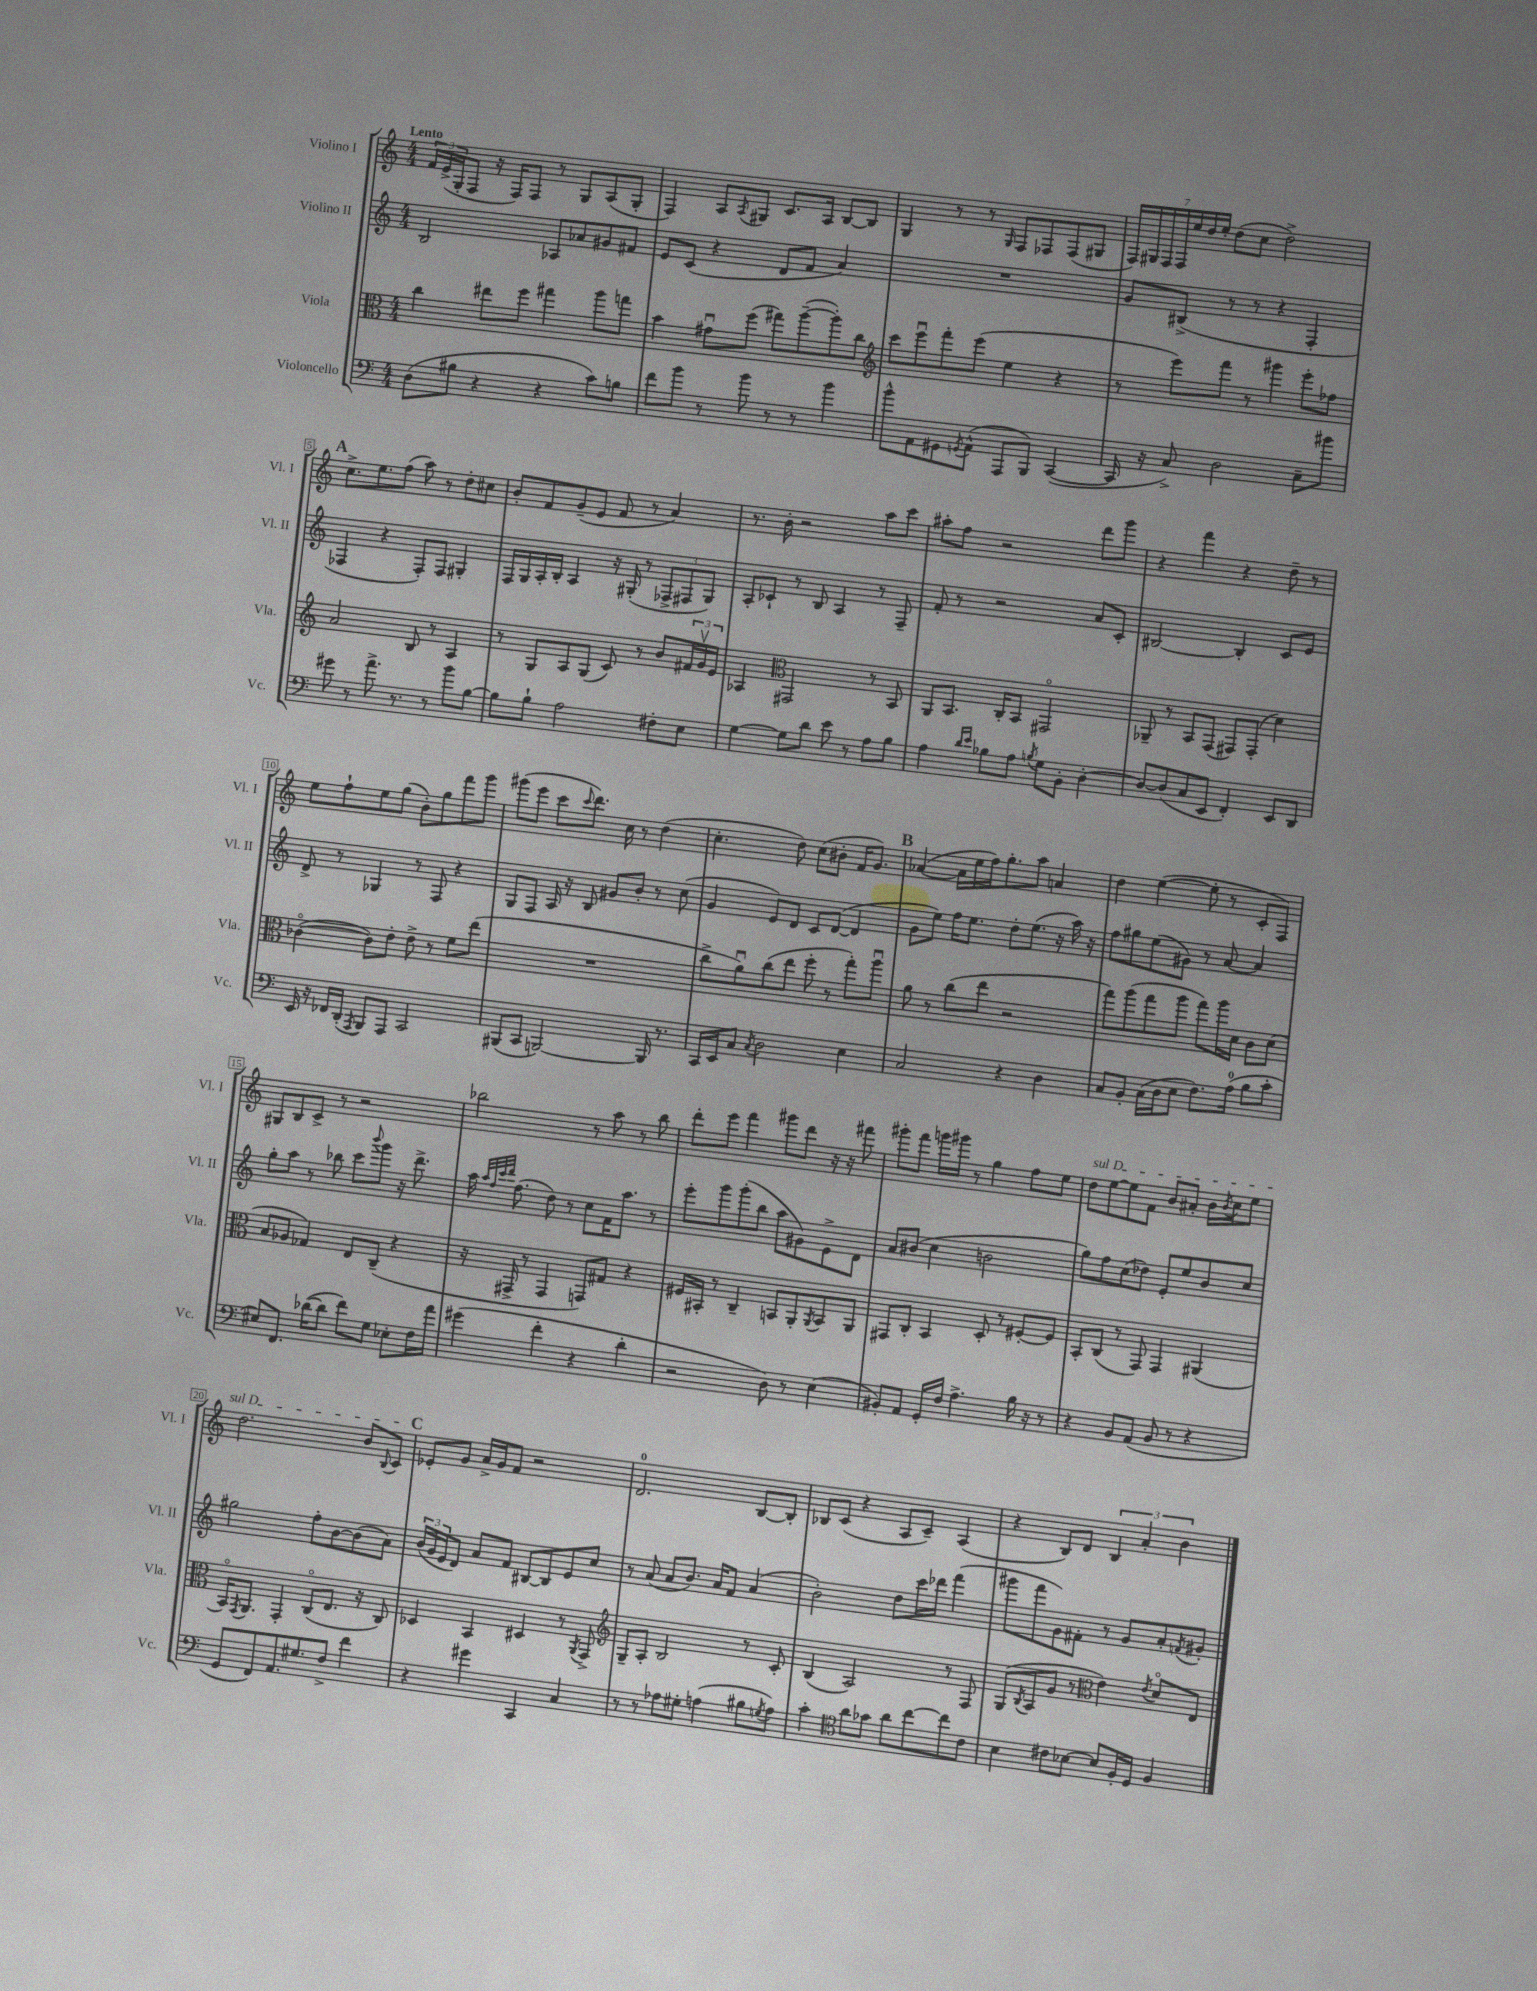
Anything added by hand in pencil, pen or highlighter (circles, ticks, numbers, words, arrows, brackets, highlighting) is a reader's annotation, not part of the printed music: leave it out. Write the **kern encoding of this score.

**kern	**kern	**kern	**kern
*part4	*part3	*part2	*part1
*staff4	*staff3	*staff2	*staff1
*I"Violoncello	*I"Viola	*I"Violino II	*I"Violino I
*I'Vc.	*I'Vla.	*I'Vl. II	*I'Vl. I
*clefF4	*clefC3	*clefG2	*clefG2
*k[]	*k[]	*k[]	*k[]
*M4/4	*M4/4	*M4/4	*M4/4
=1	=1	=1	=1
!	!	!	!LO:TX:a:B:t=Lento
(8D\L	4cc\	2B/	24f/LL
.	.	.	(24e^/
.	.	.	24G'/J
8B#X\J	.	.	8F/J
4r	8ee#X\L	.	16r
.	.	.	16F/KL)
.	8ff\J	.	8F/J
4r	4gg#X\	8A-X/L	8r
.	.	8a-X/	8G/L
8c\L)	8aa\L	8g#X/	(8A/
8Bn\J	8ggn\J	8f#X/J	8G'/J
=2	=2	=2	=2
8f\L	4b\	8e/L	4F/)
8b\J	.	(8c/J	.
8r	8g#Xu\L	4r	8A/L
.	.	.	8qA/
8b\	(8ff\J	.	8G#X/J
8r	8gg#X\L)	8d/L	8.c/L
8r	([8aa~\	8f/J	.
.	.	.	16A/Jk
4b\	8aa'\])	4a/)	[8B/L
.	8cc\J	.	8B/J]
=3	=3	=3	=3
*	*clefG2	*	*
8b^^\L	8ccc\L	1r	4G/
8AA\	8eeeu\	.	.
8GG#X\	8fff'\	.	8r
8qGGn/	.	.	.
(8AA^^\J	(8eee\J	.	8r
.	.	.	16qqG/
8AAA/L	4ee\	.	8F/L
8BBB/J)	.	.	8F-X/
([4CC/	4r	.	(8F-/
.	.	.	8G#X/J
=4	=4	=4	=4
16CC/]	8r	8g/L	28F/LL)
.	.	.	28G#X/
16r	.	.	.
.	.	.	28F/
.	.	.	28F/
8C^/)	8eee\L)	(8B#X^/J	.
.	.	.	28ee/
.	.	.	28dd/
.	.	.	28ee'/JJ
2D\	8fff\J	8r	(8dd\L
.	8r	8r	8cc\J
.	4ggg#X\	4r	2dd^\)
8C~\L	8eee'\L	4F'/	.
8b#X\J	8ff-X\J	.	.
!!LO:LB:g=z
!!LO:REH:place=s1:t=A
=5	=5	=5	=5
8g#X\	2a/	4F-X/	8.cc^\L
8r	.	.	.
.	.	.	8.ee\
8.a^\	.	4r	.
.	.	.	(8ff\J
8.r	.	.	.
.	8B/	8F-'/L)	8aa\)
8r	8r	8F-/J	8r
8b\L	4A/	4G#X'/	8dd'\L
[8B\J	.	.	8cc#X\J
=6	=6	=6	=6
8B\L]	8r	16F/LL	8b'/L
.	.	16G/	.
8B`\J	8G/L	16A'/	8f/
.	.	16B'/JJ	.
2A\	8A/	4A/	(8g~/
.	(8G/J	.	8e/J
.	8c/)	16r	8f/
.	.	(16G#X'/	.
.	8r	8r	8r
8F#X'\L	8b/L	12F-X^/L	4a/)
.	.	12F#X/	.
8E\J	24f#X/L	.	.
.	24gv/	12G#/J)	.
.	24e/JJ	.	.
=7	=7	=7	=7
[4G\	4A-X/	8A'/L	8.r
.	.	8c-X`/J	.
.	.	.	16b'\
*	*clefC3	*	*
8G\L]	2GG#X/	8r	2r
8d\J	.	8B/	.
8e\	.	4A/	.
8r	.	.	.
8A\L	8r	8r	8aa\L
8B\J	8BB/	8F~/	8ccc\J
=8	=8	=8	=8
4A\	8AA/L	8f'/	8aa#X'\L
.	8.BB/J	8r	8ff\J
16qqd/LL	.	.	.
16qqe/JJ	.	.	.
8B-X\L	.	2r	2r
.	16C'/KL	.	.
8A\J	8BB/J	.	.
8qBn/	.	.	.
8G\L	2GG#X/	.	.
8BB'\J	.	.	.
[4D'\	.	8a/L	8ddd\L
.	.	8c'/J	8ggg\J
=9	=9	=9	=9
8D/L_	8AA-X~/	[2B#X/	4r
(8D/]	8r	.	.
8C/	8BB/L	.	4fff\
8EE/J	(8GG/J	.	.
4FF'/)	8GG#X/L)	4B#'/]	4r
.	(8GG#'/J	.	.
8EE/L	4d\)	8c/L	8dd~\
8DD/J	.	8e/J	8r
!!LO:LB:g=z
=10	=10	=10	=10
16EE/	([4c-X\	8d^/	8ee\L
16r	.	.	.
16FF-X/LL	.	8r	8ff`\
(16DD'/JJ	.	.	.
8qAAA/	.	.	.
8BBB/L)	8c-\L])	4G-X/	8ee\
8AAA/J	8e'\J	.	(8gg\J
2CC/	8e^\	8r	8b'\L)
.	8r	8F/	8gg\
.	8f\L	4r	8fff\
.	(8ee\J	.	8ggg\J
=11	=11	=11	=11
(8BBB#X/L	1r	8G/L	(8ggg#X\L
8CC/J	.	8F/J	8eee\J
[2BBBn/)	.	16A/	8ccc\L
.	.	16r	.
.	.	.	8qqccc/
.	.	8B/	8.ddd\J)
.	.	8g#X/L	.
.	.	.	16cc\
.	.	8b'/J	8r
16BBB/]	.	8r	(4dd\
8.r	.	.	.
.	.	(8cc\	.
=12	=12	=12	=12
16CC/LL	8cc^\L	4g/	4.cc'\
16EE/J	.	.	.
8C/J	8au\)	.	.
8qC/	.	.	.
2D\	(8cc\	8e/L)	.
.	8ee\J	8d/J	8dd\)
.	8ff'\	8c/L	(8cc\L
.	8r	([8d/J	8b#X'\J
4E\	8gg'\L)	4d/]	16f/KL
.	.	.	8.g/J)
.	8aau\J	.	.
!!LO:REH:place=s1:t=B
=13	=13	=13	=13
2C/	8a\	8g\L	([4a-X/
.	8r	8ee\J)	.
.	(8cc\L	16ff\KL	16a-\LL]
.	.	8.ee\J	16ee\
.	8ee\J	.	16ff\J)
.	.	.	8.gg'\
4r	2r	8dd'\L	.
.	.	(8.ee\J	8aa\J
4D\	.	.	4an/
.	.	16r	.
.	.	16aa\)	.
.	.	16r	.
=14	=14	=14	=14
8C/L	8gg\L)	8ff\L	4dd\
8BB'/J	(8aa\	8gg#X\	.
(16C\LL	8gg\	(8ee\	([4ee\
16D\J	.	.	.
8E\J	8aa\J	8g#X\J)	.
8.F\L)	8gg\L)	8r	8ee'\]
.	16aa\L	[8a/	8r
(16A\Jk	16d\JJ	.	.
8B\L	8c\L	4a/]	8c'/L
8c'\J	(8d\J	.	8F/J)
!!LO:LB:g=z
=15	=15	=15	=15
8E#X/L)	8B/L	8gg'\L	8G#X/L
8.FF/J	8A-X/J	8aa\J	8B/
.	4G-X/)	8r	8c^/J
([16d-X\KL	.	.	.
8d-\J]	.	8bb-X\	8r
8f\L)	8E/L	8ccc\L	2r
.	.	8qqbbb/	.
8G\J	(8C~/J	8ggg\J	.
8E-X'\L	4r	16r	.
.	.	8.ddd^\	.
16F\L	.	.	.
16a\JJ	.	.	.
=16	=16	=16	=16
(4g#X\	16r	16aa\	2bb-X\
.	.	32qqaa/LLL	.
.	.	32qqff/	.
.	.	32qqccc/	.
.	.	32qqddd/JJJ	.
.	16GG#X^/	(8.ff\	.
.	8r	.	.
4f'\	4GG#/	8dd\)	.
.	.	8r	.
4r	8GGn/L)	8cc\L	8r
.	8G#X/J	16f\K	8aa\
.	.	8.aa\J	.
4d'\	4r	.	8r
.	.	8r	8bb-\
=17	=17	=17	=17
2r	16F#X/LL	8eee'\L	8ddd'\L
.	16BB#X'/JJ	.	.
.	8r	8ggg\	8eee\J
.	4C~/	(8ggg'\	4fff\
.	.	8bb\J	.
8D\)	8BBn/L	8aa\L	8ggg#X\L
8r	8AA'/	8g#X\)	8ddd\J
.	8qAA/	.	.
(4E\	8BB/	8e^\	16r
.	.	.	16r
.	8AA/J	8d\J	8fff#X\
=18	=18	=18	=18
8BB#X'/L)	8GG#X/L	8a/L	8ggg#X'\L
8AA/J	8C'/J	(8b#X/J	8fff\J
16GG'/LL	4BB/	4cc\	16gggn\LL
16F/JJ	.	.	16ggg#X\JJ
4.A^\	.	.	8r
.	8D'/	2bn\	4gg\
.	8r	.	.
16B\	[8F#X'/L	.	8ff\L
16r	.	.	.
8r	8F#/J]	.	8ee\J
=19	=19	=19	=19
!	!	!	!LO:TX:a:i:t=sul D
4r	8BB'/L	8gg\L)	8dd\L
.	(8C/J	8ff\	[8ee\
8BB/L	8r	(8cc\	8ee\]
(8AA/J	8GG/)	8dd-X\J)	8f\J
8BB/	4GG/	8e'/L	8b/L
8r	.	8ee/	8a#X'/J
4r	(4AA#X/	8b/	16b\LL
.	.	.	8qb/
.	.	.	16cc\J
.	.	8cc/J	8ee\J
!!LO:LB:g=z
=20	=20	=20	=20
8GG/L	16BB/KL)	2gg#X\	2.dd\
.	8qGG/	.	.
.	8.AA/J	.	.
8FF/)	.	.	.
8.AA/	4GG'/	.	.
8.G#X/	.	.	.
.	(8C/L	8ff'\L	.
8F^/J	8.E/J	[8b\	.
4f\	.	(8b\]	8b/L
.	16r	.	.
.	.	.	8qqB/
.	8C/)	8a\J)	8c/J
!!LO:REH:place=s1:t=C
=21	=21	=21	=21
4r	4D-X/	(24b/LL	8e-X'/L
.	.	24g/	.
.	.	24e/J	.
.	.	8d/J)	8g/J
4g#X\	4BB/	8a/L	16a^/LL
.	.	.	16g/J
.	.	8f/J	8f/J
4CC/	4D#X/	[8B#X/L	2r
.	.	8B#/]	.
4C/	8r	8e/	.
.	8qAA/	.	.
.	8GG^/	8cc/J	.
=22	=22	=22	=22
*	*clefG2	*	*
8r	8G~/L	8r	2.d/
8r	8A'/J	(8a/	.
8A-X\L	2B/	8a/L	.
8G#X'\J	.	8.b/J)	.
(4An\	.	.	.
.	.	16a/KL	.
.	.	8f/J	.
8B#X\L	8r	(4a/	[8B/L
8qGn/	.	.	.
8A\J)	8c'/	.	8B'/J]
=23	=23	=23	=23
4c'\	(4B/	2b'\)	8B-X/L
.	.	.	(8c/J
*clefC4	*	*	*
8a\L	2A/)	.	4r
8g-X\J	.	.	.
8a\L	.	8dd\L	8A/L
[8cc\	.	16ccc\L	8c~/J)
.	.	16ddd-X\JJ	.
8cc\]	8r	(4fff\	(4A/
8c\J	8F/	.	.
=24	=24	=24	=24
4B\	(8G/L	8ggg#X\L	4r
.	8qB/	.	.
.	8A/	8fff\	.
8c#X\L	8g/J	8g\)	8B/L)
[8B-X\J	8r	8f#X'\J	8d/J
*	*clefC3	*	*
8B-/L]	4e\)	8r	6B/
16F'/L	.	8g/L	.
.	.	.	6a'/
16D/JJ	.	.	.
.	8qe/	.	.
4F/	8d/L	8a'/	.
.	.	.	6b\
.	.	8qfn/	.
.	8E/J	8g#X'/J	.
==	==	==	==
*-	*-	*-	*-
